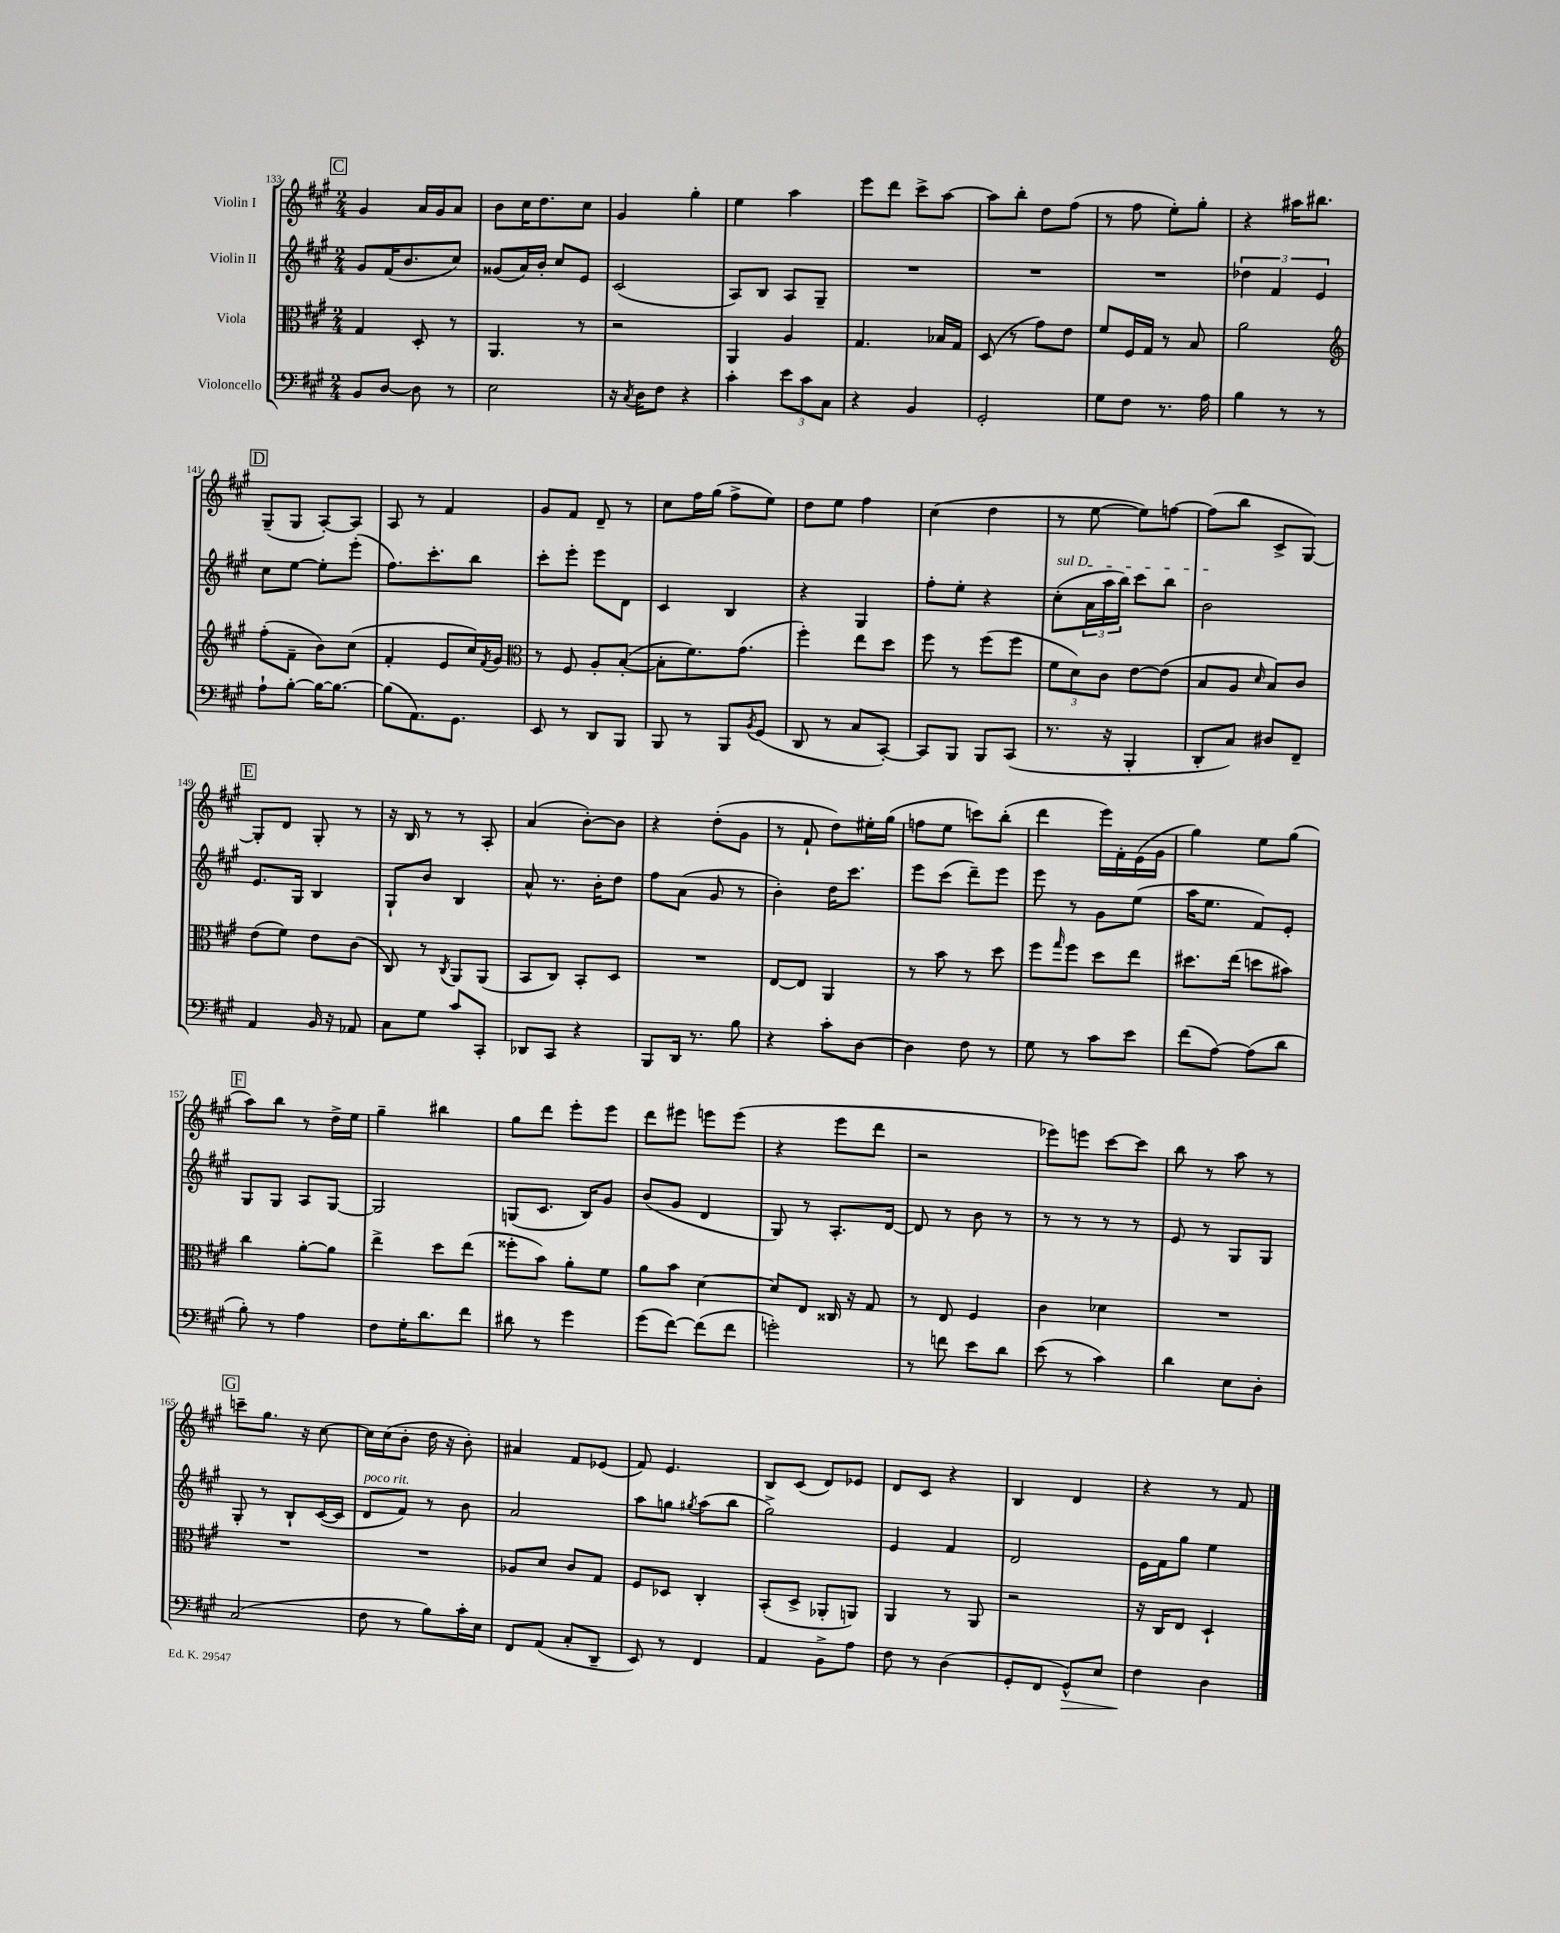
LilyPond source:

<<
\new StaffGroup <<
\new Staff = "s0" \with { instrumentName = "Violin I" } {
    \clef treble \key a \major \numericTimeSignature \time 2/4
    \mark \markup { \box "C" } gis'4 a'16 gis'16 a'8 |
    b'8 cis''16 d''8. cis''8 |
    gis'4 gis''4-. |
    e''4 a''4 |
    e'''8 d'''8 cis'''8-> a''8~ |
    a''8 b''8-. d''8 fis''8( |
    r8 fis''8 e''8-.) gis''8-. |
    r4 ais''16 bis''8. |
    \mark \markup { \box "D" } gis8--( gis8 a8~-.) a8 |
    a8 r8 fis'4 |
    gis'8 fis'8 d'8-- r8 |
    cis''8 fis''16 gis''16( fis''8-> e''8) |
    d''8 e''8 fis''4 |
    cis''4( d''4 |
    r8 e''8~ e''8) f''8~ |
    f''8( b''8 cis'8-> gis8~) |
    \mark \markup { \box "E" } gis8-. d'8 gis8-. r8 |
    r16 b16 r8 r8 a8-. |
    a'4( b'8~-.) b'8 |
    r4 d''8-.( gis'8 |
    r8 fis'8-! d''8) eis''16-. gis''16( |
    f''8 e''8 c'''8) b''8-.( |
    d'''4 e'''16) fis'16-. e'16( gis'16 |
    gis''4) e''8 gis''8( |
    \mark \markup { \box "F" } a''8) b''8 r8 d''16-> e''16 |
    gis''4-- bis''4 |
    gis''8 d'''8 e'''8-. e'''8 |
    d'''8 eis'''8 e'''8 e'''8( |
    r4 e'''8 d'''8 |
    r2 |
    ees'''8) e'''8 cis'''8~ cis'''8 |
    b''8 r8 a''8 r8 |
    \mark \markup { \box "G" } c'''8-- gis''8. r16 cis''8~ |
    cis''16 cis''16( b'8-. d''16 r16 b'8-.) |
    ais'4 fis'8 ees'8( |
    fis'8) e'4. |
    b8 cis'8( d'8) ees'8 |
    d'8 cis'8 r4 |
    b4 d'4 |
    r4 r8 fis'8 \bar "|." |
}
\new Staff = "s1" \with { instrumentName = "Violin II" } {
    \clef treble \key a \major \numericTimeSignature \time 2/4
    \mark \markup { \box "C" } gis'8 fis'16( b'8. cis''8) |
    gisis'8( a'16) b'16-. cis''8 e'8 |
    cis'2( |
    a8) b8 a8 gis8-- |
    R2 |
    R2 |
    R2 |
    \tuplet 3/2 { des''4 fis'4 e'4 } |
    \mark \markup { \box "D" } cis''8 e''8~ e''8-. e'''8-.( |
    fis''8.) cis'''8.-. b''8 |
    cis'''8-. e'''8-. e'''8 d'8 |
    cis'4 b4 |
    r4 gis4 |
    fis''8-. e''8-. r4 |
    \once \override TextSpanner.bound-details.left.text = \markup { \italic "sul D" } cis''8-.\startTextSpan( \tuplet 3/2 { a'16 a''16 b''16) } cis'''8 b''8 |
    b'2\stopTextSpan |
    \mark \markup { \box "E" } e'8. gis16 b4 |
    gis8-! b'8 b4 |
    a'8-^ r8. b'16-. d''8 |
    fis''8 a'8( gis'8 r8 |
    b'4-.) d''16 cis'''8. |
    e'''8 cis'''8( d'''8--) e'''8 |
    e'''8 r8 gis'8 e''8( |
    a''16 e''8. fis'8) e'8-. |
    \mark \markup { \box "F" } gis8 gis8 a8 gis8~ |
    gis2 |
    g8( cis'8. b16) gis'8 |
    b'8( gis'8 d'4 |
    gis8) r8 a8.-. d'16~ |
    d'8 r8 b'8 r8 |
    r8 r8 r8 r8 |
    e'8 r8 gis8 gis8 |
    \mark \markup { \box "G" } gis8-. r8 b8-! cis'16~( cis'16 |
    d'8^\markup { \italic "poco rit." } fis'8) r8 b'8 |
    a'2 |
    a''8 g''8 \acciaccatura { gis''8 } a''8( b''8 |
    gis''2->) |
    e'4 fis'4 |
    d'2 |
    e'16 fis'16 gis''8 e''4 \bar "|." |
}
\new Staff = "s2" \with { instrumentName = "Viola" } {
    \clef alto \key a \major \numericTimeSignature \time 2/4
    \mark \markup { \box "C" } gis4 d8-. r8 |
    a,4. r8 |
    r2 |
    a,4 a4 |
    gis4. bes16 gis16 |
    d8( r8 gis'8) e'8 |
    fis'8 fis16 gis16 r8 b8 |
    a'2 |
    \mark \markup { \box "D" } \clef treble fis''8-.( fis'8-- b'8) cis''8( |
    fis'4-. e'8 cis''16) \acciaccatura { fis'8 } gis'16 |
    \clef alto r8 fis8 a8-. b8~-.( |
    b8-. fis'8.) gis'8.( |
    fis''4-.) e''8 d''8 |
    fis''8 r8 fis''8( fis''8 |
    \tuplet 3/2 { fis'8 d'8) cis'8 } e'8~ e'8( |
    b8 a8 \grace { d'16 } b8) cis'8 |
    \mark \markup { \box "E" } e'8( fis'8) e'8 cis'8( |
    cis8) r8 \acciaccatura { cis8 } a,8 a,8( |
    b,8 cis8) b,8-. d8 |
    R2 |
    e8~ e8 a,4 |
    r8 b'8 r8 d''8 |
    fis''8 \grace { gis''16 } fis''8 d''8 e''8 |
    dis''8. e''16( d''8 bis'8) |
    \mark \markup { \box "F" } cis''4 a'8~-. a'8 |
    e''4-> d''8 e''8( |
    fisis''8-. b'8) a'8-. fis'8 |
    a'8 b'8 d'4~ |
    d'8 e8 cisis16 r16 gis8 |
    r8 e8 fis4 |
    cis'4 des'4 |
    R2 |
    \mark \markup { \box "G" } R2 |
    R2 |
    aes8 d'8 cis'8 gis8 |
    fis8 des8 cis4-. |
    b,8-.( d8-> aes,8-. a,8) |
    a,4 r8 a,8 |
    r2 |
    r16 cis16 e8 d4-! \bar "|." |
}
\new Staff = "s3" \with { instrumentName = "Violoncello" } {
    \clef bass \key a \major \numericTimeSignature \time 2/4
    \mark \markup { \box "C" } b,8 d8~ d8 r8 |
    e2 |
    r16 \acciaccatura { cis8 } d16 fis8 r4 |
    cis'4-. \tuplet 3/2 { e'8 cis'8 cis8 } |
    r4 b,4 |
    gis,2-. |
    gis8 fis8 r8. a16 |
    b4 r8 r8 |
    \mark \markup { \box "D" } a8-! b8~-. b16~ b8.~ |
    b8( a,8.) gis,8. |
    e,8 r8 d,8 b,,8 |
    b,,8 r8 b,,8 \acciaccatura { b,8 } gis,8( |
    d,8 r8 cis8 cis,8~-.) |
    cis,8 b,,8 b,,8 cis,8( |
    r8. r16 b,,4-. |
    d,8-. cis8) dis8 fis,8-- |
    \mark \markup { \box "E" } a,4 b,16 r16 aes,8 |
    cis8 gis8 cis'8 cis,8-. |
    des,8 cis,8 r4 |
    b,,8 d,16 r8. b8 |
    r4 cis'8-. d8~ |
    d4 fis8 r8 |
    gis8 r8 cis'8 e'8 |
    fis'8( a8~) a8( d'8 |
    \mark \markup { \box "F" } b8-.) r8 a4 |
    fis8 gis16-. d'8. fis'8 |
    dis'8 r8 gis'4 |
    gis'8( fis'8~) fis'8( fis'8 |
    g'2-.) |
    r8 f'8 e'8 d'8 |
    e'8( r8 cis'4) |
    d'4 e8 d8-. |
    \mark \markup { \box "G" } cis2( |
    fis8 r8 b8) cis'16-. e16 |
    fis,8 a,8( cis8-. d,8-- |
    e,8) r8 fis,4 |
    a,4 b,8-> a8 |
    fis8 r8 d4( |
    gis,8-. fis,8 gis,8-^\>) e8 |
    fis4\! d4 \bar "|." |
}
>>
>>
\layout { \context { \Score currentBarNumber = #133 } }
